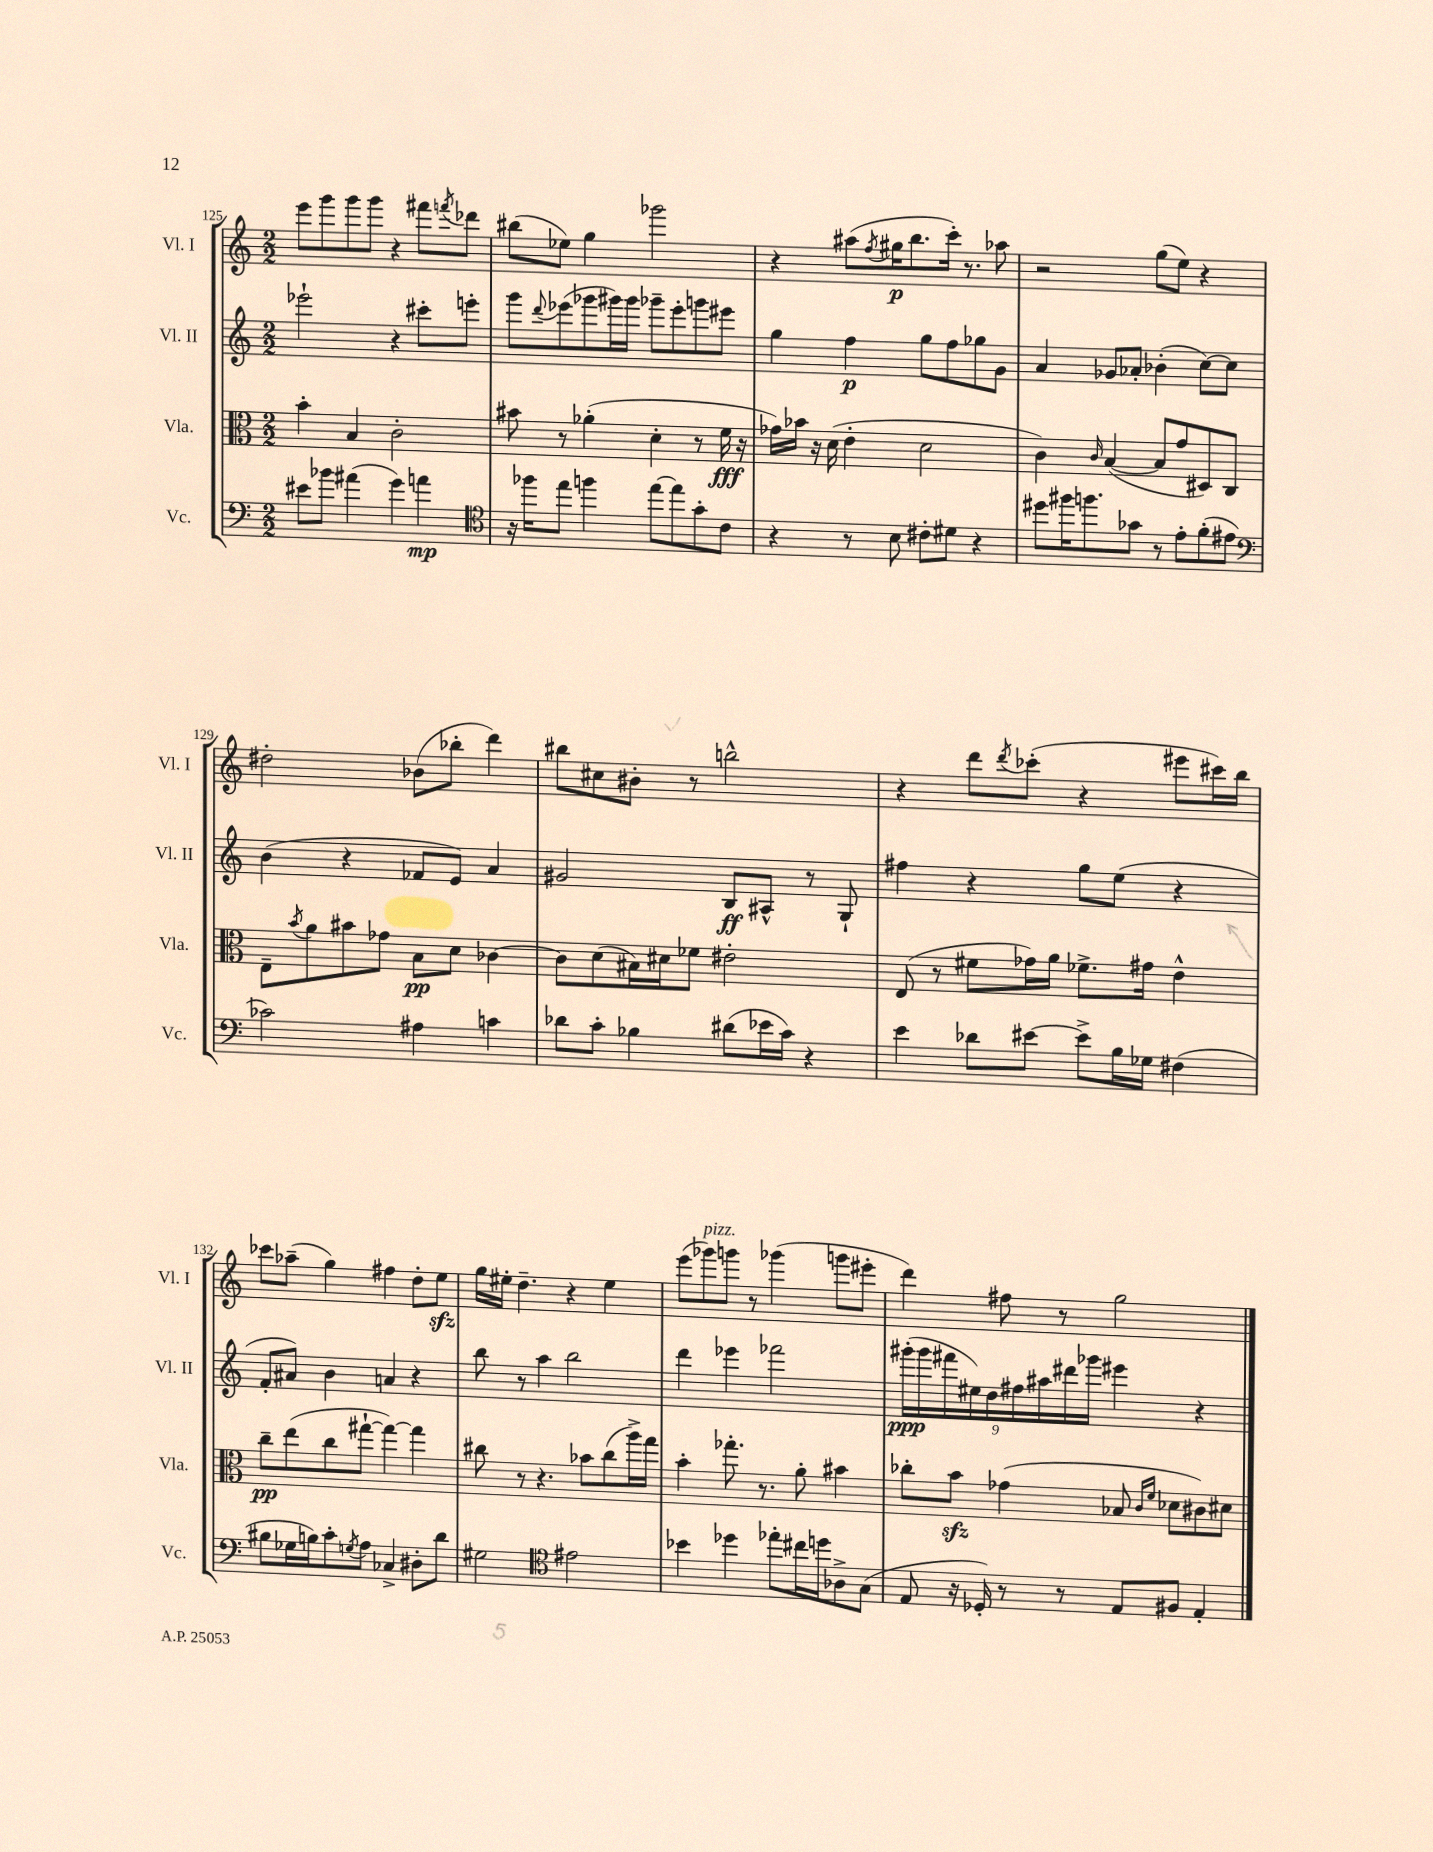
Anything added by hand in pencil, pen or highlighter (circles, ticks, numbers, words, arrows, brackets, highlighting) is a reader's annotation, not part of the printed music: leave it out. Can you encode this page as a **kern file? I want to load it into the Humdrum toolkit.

**kern	**kern	**kern	**kern
*staff4	*staff3	*staff2	*staff1
*clefF4	*clefC3	*clefG2	*clefG2
*k[]	*k[]	*k[]	*k[]
*M2/2	*M2/2	*M2/2	*M2/2
8e#	4b'	2eee-`	8eee
8b-	.	.	8ggg
(4a#	4B	.	8ggg
.	.	.	8ggg
4g)	2c'	4r	4r
4a	.	8ccc#'	8fff#
.	.	.	8qfff
.	.	8eee'	8ddd-
=	=	=	=
*clefC4	*	*	*
16r	8b#	8ggg	(8bb#
16ff-	.	.	.
.	.	8qqddd	.
8ee	8r	(8eee-	8ee-)
4ff	(4a-'	8ggg-	4gg
.	.	16ggg#)	.
.	.	16ggg#	.
[8ee	4d'	8ggg-~	2ggg-
8ee]	.	8eee-'	.
8g'	8r	8ggg	.
8c	16f	8eee#	.
.	16r	.	.
=	=	=	=
4r	16g-)	4gg	4r
.	16b-	.	.
.	16r	.	.
.	(16d	.	.
8r	4e'	4ff	(8aa#
.	.	.	8qff
8B	.	.	16gg#
.	.	.	8.bb
8c#'	2d	8gg	.
8d#	.	8ff	16ccc')
.	.	.	8.r
4r	.	8gg-	.
.	.	8g	8aa-
=	=	=	=
8dd#	4c)	4a	2r
16ff#	.	.	.
8.ff	.	.	.
.	16qqc	.	.
.	([4B	8g-	.
8g-	.	8a-'	.
8r	8B]	(4b-'	(8gg
8e'	8g	.	8ee)
(8f'	8D#)	[8cc)	4r
8e#	8C	8cc]	.
=	=	=	=
*clefF4	*	*	*
2c-)	8E~	(4b	2dd#'
.	8qb	.	.
.	8a	.	.
.	8b#	4r	.
.	8g-	.	.
4A#	8B	8f-	(8b-
.	8d	8e)	8bb-'
4c	[4c-	4a	4ddd)
=	=	=	=
8d-	8c-]	2g#	8bb#
8c'	(8d	.	8cc#
4B-	16B#)	.	8b#'
.	16d#	.	.
.	8f-	.	8r
(8d#	2e#'	8B	2bb^^
16e-	.	8A#^^	.
16c)	.	.	.
4r	.	8r	.
.	.	8G`	.
=	=	=	=
4e	(8E	4ff#	4r
.	8r	.	.
8d-	8f#	4r	8ddd
.	.	.	8qddd
[8e#	16g-)	.	(8ccc-'
.	16a	.	.
8e#^]	8.f-^	8gg	4r
16B	.	(8ee	.
16G-	16g#	.	.
(4F#	4e^^	4r	8eee#
.	.	.	16ccc#)
.	.	.	16bb
=	=	=	=
8B#	8cc~	8f'	8ccc-
16G-	(8ee	8a#)	(8aa-~
16B)	.	.	.
8c'	8cc	4b	4gg)
8qG	.	.	.
8A	[8gg#`	.	.
4C-^	4gg#_)	4a	4ff#
8D#'	4gg#]	4r	8dd'
8d	.	.	8ee
=	=	=	=
2G#	8cc#	8bb	16gg
.	.	.	16ee#'
.	8r	8r	4.dd~
.	4.r	4aa	.
*clefC4	*	*	*
2e#	.	2bb	4r
.	8b-	.	.
.	(8cc#	.	4ee#
.	16aa^)	.	.
.	16gg	.	.
=	=	=	=
4b-	4b'	4ddd	(8eee
.	.	.	8ggg-)
4dd-	8.gg-'	4eee-	8ggg
.	.	.	8r
.	8.r	.	.
8ee-'	.	2fff-	(4ggg-
16cc#	8a'	.	.
16dd	.	.	.
8A-^	4b#	.	8ggg
(8G	.	.	8eee#'
=	=	=	=
8E	8cc-'	(18ggg#'	4ddd)
.	.	18ggg#	.
.	.	18fff#	.
16r	8b	.	.
.	.	18ee#)	.
16D-')	.	.	.
.	.	18dd	.
8r	(4g-	.	8ff#
.	.	18ff#	.
.	.	18aa#	.
8r	.	.	8r
.	.	18ddd#	.
.	.	18ggg-	.
8E	8B-	4eee#	2gg
.	16qqc	.	.
.	16qqf	.	.
8F#	8d-	.	.
4E'	8c#)	4r	.
.	8d#	.	.
==	==	==	==
*-	*-	*-	*-
